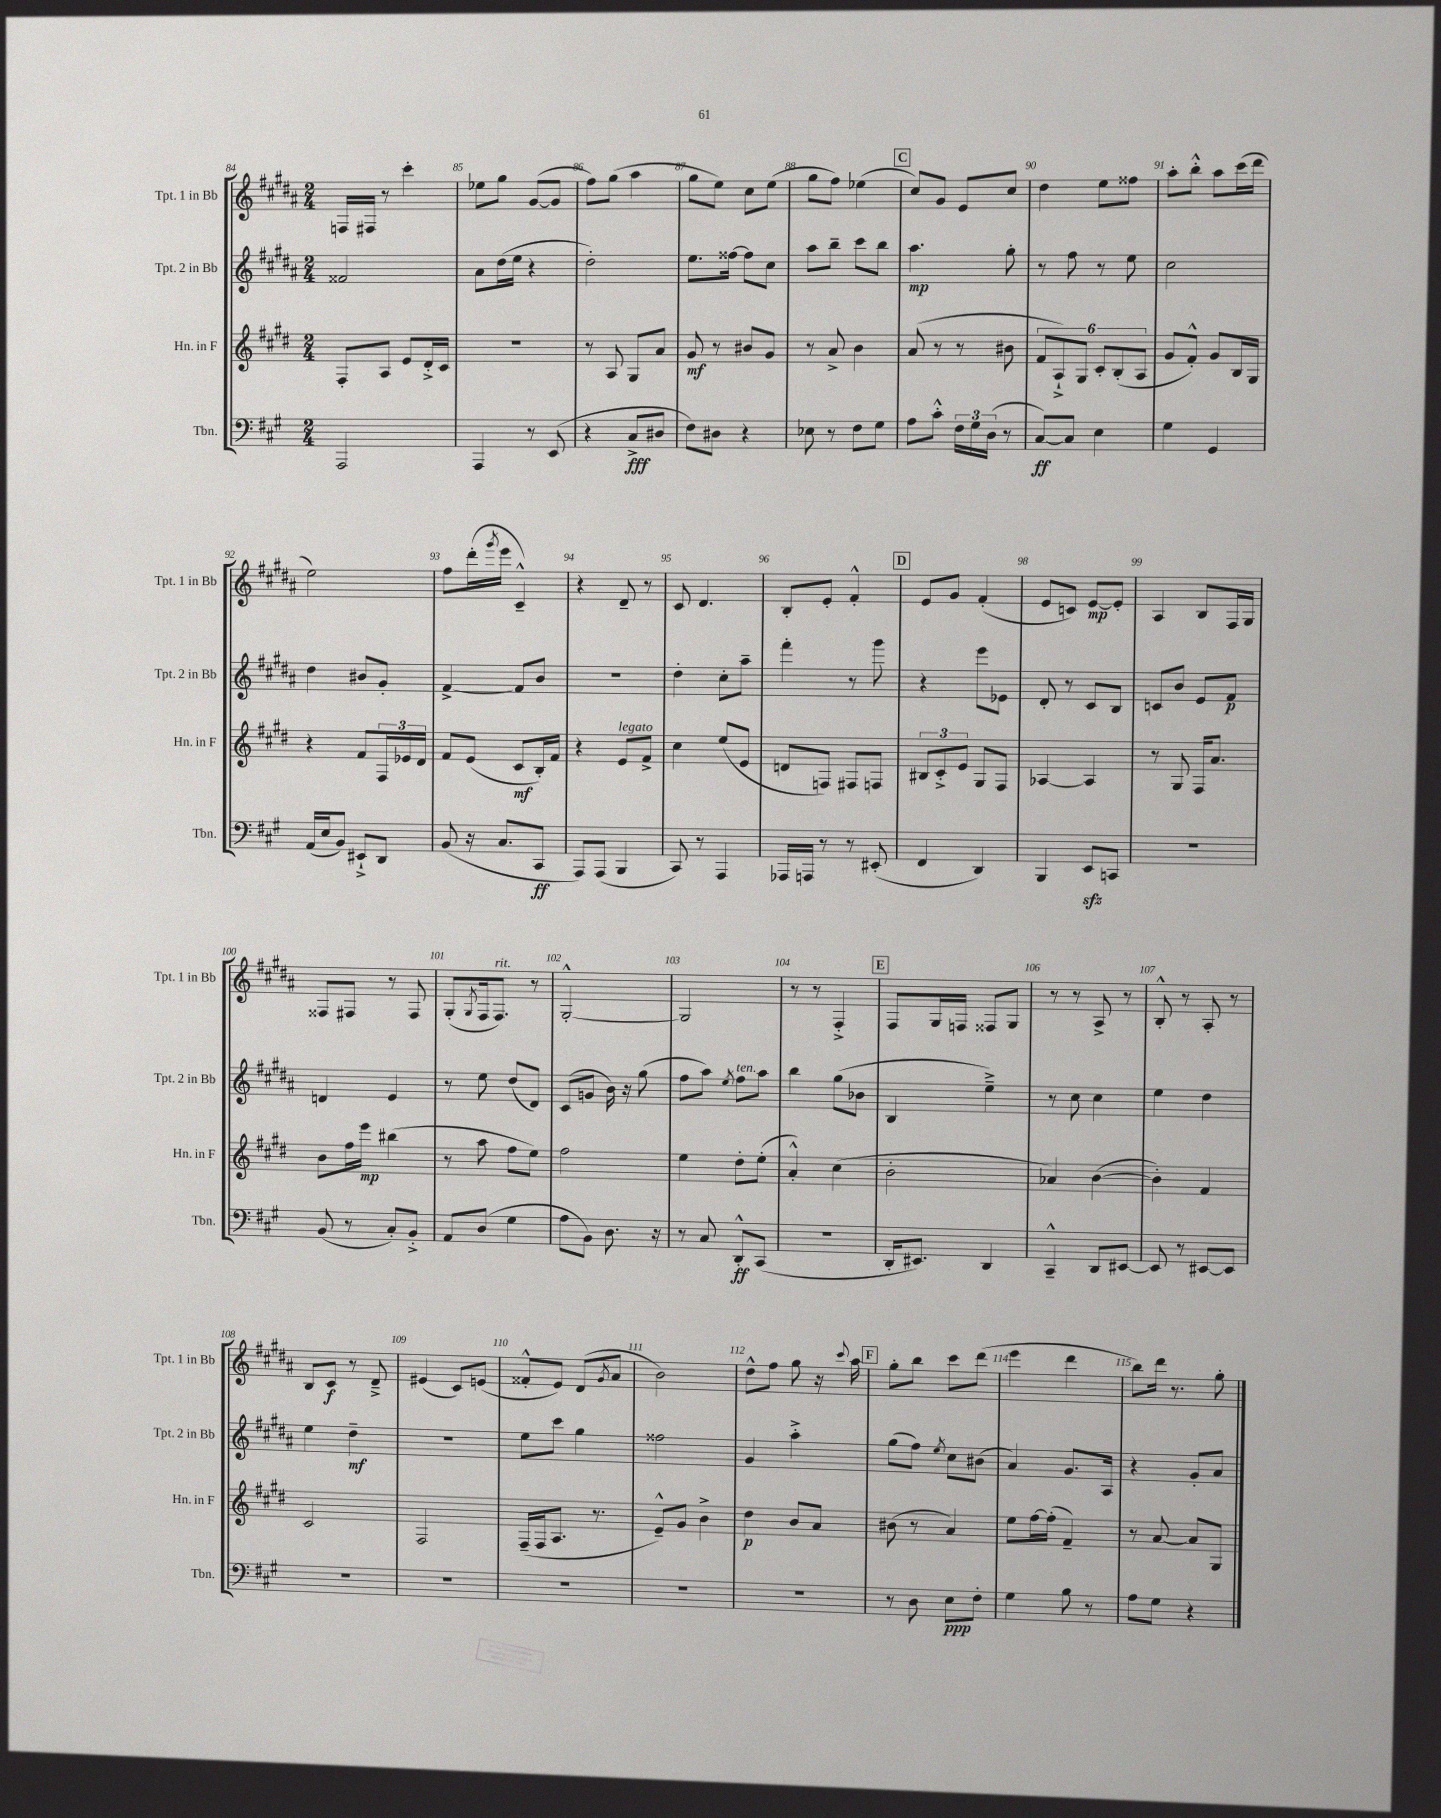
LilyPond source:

<<
\new StaffGroup <<
\new Staff = "s0" \with { instrumentName = "Tpt. 1 in Bb" shortInstrumentName = "Tpt. 1 in Bb" } {
    \clef treble \key b \major \numericTimeSignature \time 2/4
    f16 fis16 r8 cis'''4-. |
    ees''8 gis''8 gis'8~( gis'8 |
    fis''8) gis''8( ais''4 |
    gis''8 e''8) cis''8 e''8( |
    gis''8 fis''8) ees''4( |
    \mark \markup { \box "C" } cis''8) gis'8 e'8 cis''8 |
    dis''4 e''8 fisis''8 |
    ais''8-. b''8-.-^ ais''8 cis'''16( dis'''16 |
    e''2) |
    fis''8 dis'''16-.( \acciaccatura { gis'''8 } e'''16 cis'4---^) |
    r4 dis'8-- r8 |
    cis'8 dis'4. |
    b8-. e'8-. fis'4-.-^ |
    \mark \markup { \box "D" } e'8 gis'8 fis'4-.( |
    e'8 c'8) e'8~\mp e'8-. |
    ais4 b8 fis16 gis16 |
    fisis8 fis8 r8 fis8 |
    gis8-.( \acciaccatura { gis8 } fis16 fis8.^\markup { \italic "rit." }) r8 |
    gis2~-.-^ |
    gis2 |
    r8 r8 fis4-.-> |
    \mark \markup { \box "E" } fis8 gis16 f16 fisis8 gis8 |
    r8 r8 ais8-> r8 |
    b8-.-^ r8 ais8-. r8 |
    b8 cis'8\f r8 dis'8---> |
    eis'4( cis'8) e'8( |
    fisis'8-.-^ e'8) dis'8( \acciaccatura { gis'8 } ais'8 |
    b'2) |
    dis''8-^ fis''8 gis''8 r16 \appoggiatura { cis'''8 } ais''16 |
    \mark \markup { \box "F" } gis''8-. b''8 cis'''8 dis'''8( |
    e'''4 dis'''4 |
    b''8) dis'''16 r8. gis''8-. \bar "|." |
}
\new Staff = "s1" \with { instrumentName = "Tpt. 2 in Bb" shortInstrumentName = "Tpt. 2 in Bb" } {
    \clef treble \key b \major \numericTimeSignature \time 2/4
    fisis'2 |
    ais'8 dis''16( e''16 r4 |
    dis''2-.) |
    e''8. fisis''16~ fisis''8 cis''8 |
    ais''8 b''8-- cis'''8 b''8 |
    \mark \markup { \box "C" } ais''4.\mp gis''8-. |
    r8 fis''8 r8 e''8 |
    cis''2 |
    dis''4 bis'8 gis'8-. |
    fis'4~-> fis'8 b'8 |
    R2 |
    dis''4-. cis''8-. ais''8-- |
    fis'''4-. r8 gis'''8 |
    \mark \markup { \box "D" } r4 e'''8 ees'8 |
    dis'8-. r8 cis'8 b8 |
    c'8 b'8 e'8 fis'8\p |
    d'4 e'4 |
    r8 e''8 dis''8( dis'8) |
    cis'8( g'8 b'16) r16 gis''8( |
    fis''8 ais''8) \acciaccatura { e''8 } fis''8^\markup { \italic "ten." } ais''8 |
    b''4 gis''8( bes'8 |
    \mark \markup { \box "E" } b4 e''4--->) |
    r8 cis''8 cis''4 |
    e''4 dis''4 |
    e''4 dis''4--\mf |
    R2 |
    e''8 cis'''8 gis''4 |
    fisis''2 |
    gis'4 ais''4-.-> |
    \mark \markup { \box "F" } gis''8( fis''8) \acciaccatura { e''8 } cis''8 bis'8( |
    ais'4) gis'8. ais16 |
    r4 gis'8-. ais'8 \bar "|." |
}
\new Staff = "s2" \with { instrumentName = "Hn. in F" shortInstrumentName = "Hn. in F" } {
    \clef treble \key e \major \numericTimeSignature \time 2/4
    fis8-. a8 e'8 dis'16-.-> cis'16 |
    R2 |
    r8 a8 gis8 a'8 |
    gis'8\mf r8 bis'8 gis'8 |
    r8 a'8-> b'4 |
    \mark \markup { \box "C" } a'8( r8 r8 bis'8 |
    \tuplet 6/4 { fis'8 a8-!->) gis8 cis'8-. b8-.( a8 } |
    gis'8 fis'8-.-^) gis'8 b16 gis16 |
    r4 fis'8 \tuplet 3/2 { fis16 ees'16 dis'16 } |
    fis'8 e'8( cis'8\mf b16-.) fis'16 |
    r4 e'8^\markup { \italic "legato" } fis'8-> |
    cis''4 e''8( e'8 |
    d'8 f8) fis8 f8 |
    \mark \markup { \box "D" } \tuplet 3/2 { bis8 cis'8-.-> e'8 } gis8 fis8 |
    aes4~ aes4 |
    r8 gis8 fis16 a'8. |
    b'8 fis''16 e'''16\mp bis''4( |
    r8 a''8 fis''8 e''8) |
    fis''2 |
    e''4 dis''8-. e''8-.( |
    a'4-.-^) cis''4( |
    \mark \markup { \box "E" } b'2-. |
    aes'4) b'4~( |
    b'4-.) fis'4 |
    cis'2 |
    fis2 |
    fis16--( fis16 a8. r8. |
    e'8---^) gis'8 b'4-> |
    dis''4\p b'8 a'8 |
    \mark \markup { \box "F" } bis'8( r8 a'4) |
    e''8 fis''16~ fis''16-.( fis'4--) |
    r8 a'8~ a'8 gis8 \bar "|." |
}
\new Staff = "s3" \with { instrumentName = "Tbn." shortInstrumentName = "Tbn." } {
    \clef bass \key a \major \numericTimeSignature \time 2/4
    a,,2 |
    a,,4 r8 e,8( |
    r4 cis8->\fff dis8 |
    fis8) dis8 r4 |
    ees8 r8 fis8 gis8 |
    \mark \markup { \box "C" } a8 cis'8-.-^ \tuplet 3/2 { fis16 gis16 d16( } r8 |
    cis8~\ff) cis8 e4 |
    gis4 gis,4 |
    a,16( e16 b,8) eis,8-!-> d,8 |
    b,8( r16 cis8. cis,8\ff |
    a,,8) a,,8( b,,4 |
    cis,8) r8 a,,4 |
    aes,,16 a,,16 r8 r8 eis,8-.( |
    \mark \markup { \box "D" } fis,4 d,4) |
    b,,4 e,8\sfz c,8 |
    r2 |
    b,8( r8 cis8-.) b,8-.-> |
    a,8 d8( gis4 |
    a8 b,8) d8. r16 |
    r8 cis8 d,8-.-^\ff cis,8( |
    R2 |
    \mark \markup { \box "E" } d,16-. eis,8.) d,4 |
    cis,4---^ d,8 eis,8~ |
    eis,8 r8 eis,8~ eis,8 |
    R2 |
    R2 |
    R2 |
    R2 |
    R2 |
    \mark \markup { \box "F" } r8 d8 e8\ppp fis8-. |
    gis4 b8 r8 |
    a8 gis8 r4 \bar "|." |
}
>>
>>
\layout { \context { \Score currentBarNumber = #84 \override BarNumber.break-visibility = ##(#f #t #t) barNumberVisibility = #all-bar-numbers-visible } }
